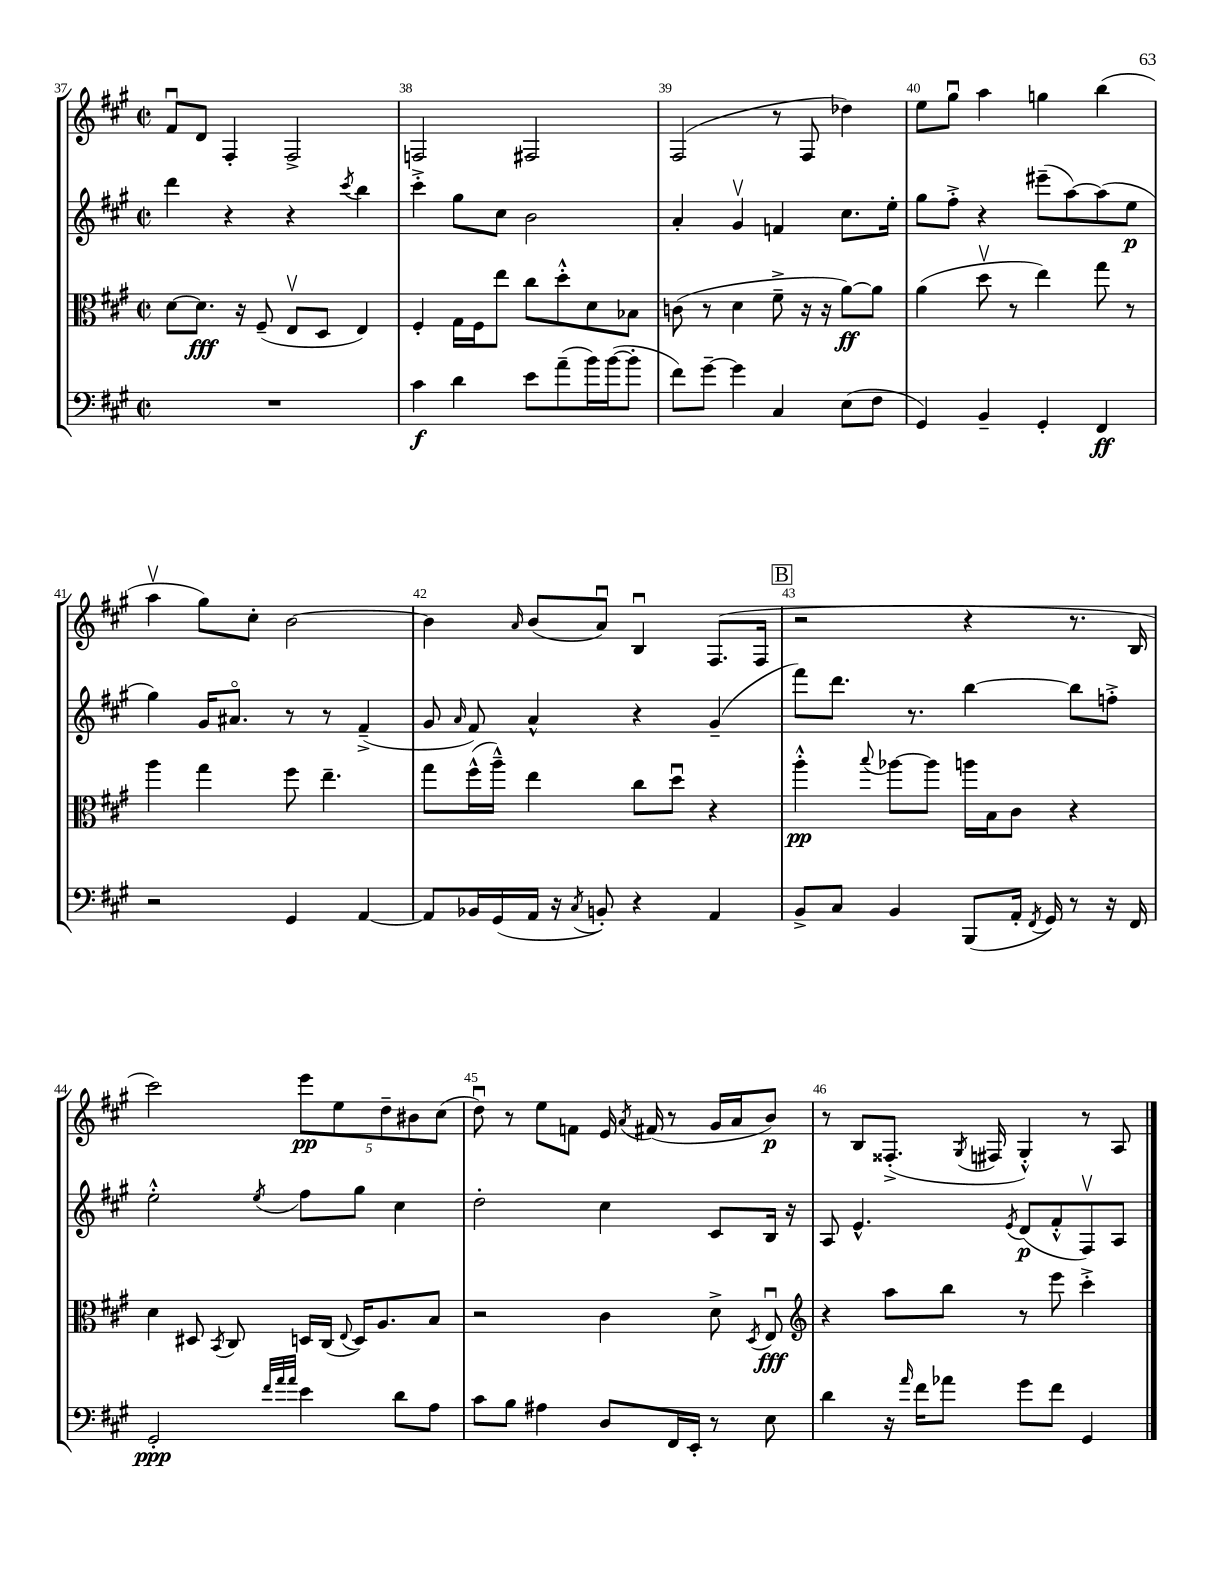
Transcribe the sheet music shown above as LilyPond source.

<<
\new StaffGroup <<
\new Staff = "s0" {
    \clef treble \key a \major \defaultTimeSignature \time 2/2
    \autoBeamOff fis'8[\downbow d'8] fis4-. fis2-> |
    f2 fis2 |
    fis2( r8 fis8 des''4) |
    e''8[ gis''8]\downbow a''4 g''4 b''4( |
    a''4\upbow gis''8[) cis''8]-. b'2~ |
    b'4 \grace { a'16 } b'8[( a'8]\downbow) b4\downbow fis8.[( fis16] |
    \mark \markup { \box "B" } r2 r4 r8. b16 |
    cis'''2) \tuplet 5/4 { e'''8[\pp e''8 d''8-- bis'8 cis''8]( } |
    d''8\downbow) r8 e''8[ f'8] e'16 \acciaccatura { a'8 } fis'16( r8 gis'16[ a'16 b'8]\p) |
    r8 b8[ fisis8.]-.->( \acciaccatura { gis8 } fis16 gis4-.-^) r8 a8 \bar "|." |
}
\new Staff = "s1" {
    \clef treble \key a \major \defaultTimeSignature \time 2/2
    \autoBeamOff d'''4 r4 r4 \acciaccatura { cis'''8 } b''4 |
    cis'''4-.-> gis''8[ cis''8] b'2 |
    a'4-. gis'4\upbow f'4 cis''8.[ e''16]-. |
    gis''8[ fis''8]-.-> r4 eis'''8[--( a''8~) a''8( e''8]\p |
    gis''4) gis'16[ ais'8.]\flageolet r8 r8 fis'4--->( |
    gis'8 \grace { a'16 } fis'8) a'4-^ r4 gis'4--( |
    \mark \markup { \box "B" } fis'''8[) d'''8.] r8. b''4~ b''8[ f''8]-.-> |
    e''2-.-^ \acciaccatura { e''8 } fis''8[ gis''8] cis''4 |
    d''2-. cis''4 cis'8[ b16] r16 |
    a8 e'4.-^ \acciaccatura { e'8 } d'8[\p( fis'8-.-^ fis8\upbow) a8] \bar "|." |
}
\new Staff = "s2" {
    \clef alto \key a \major \defaultTimeSignature \time 2/2
    \autoBeamOff d'8[~ d'8.]\fff r16 fis8--( e8[\upbow d8] e4) |
    fis4-. gis16[ fis16 e''8] cis''8[ d''8-.-^ d'8 bes8] |
    c'8( r8 d'4 fis'8---> r16 r16 a'8[~\ff) a'8] |
    a'4( d''8\upbow r8 e''4) gis''8 r8 |
    a''4 gis''4 fis''8 e''4.-- |
    gis''8[ fis''16-^( a''16]---^) e''4 cis''8[ d''8]\downbow r4 |
    \mark \markup { \box "B" } a''4-.-^\pp \appoggiatura { b''8 } aes''8[~ aes''8] a''16[ b16 cis'8] r4 |
    d'4 dis8 \acciaccatura { b,8 } cis8 d16[ cis16]( \appoggiatura { e8 } d16[) a8. b8] |
    r2 cis'4 d'8-> \acciaccatura { d8 } e8\downbow\fff |
    \clef treble r4 a''8[ b''8] r8 e'''8 cis'''4-.-> \bar "|." |
}
\new Staff = "s3" {
    \clef bass \key a \major \defaultTimeSignature \time 2/2
    \autoBeamOff R1 |
    cis'4\f d'4 e'8[ a'8--( b'16) b'16~( b'8]-. |
    fis'8[) gis'8]~-- gis'4 cis4 e8[( fis8] |
    gis,4) b,4-- gis,4-. fis,4\ff |
    r2 gis,4 a,4~ |
    a,8[ bes,16 gis,16( a,16] r16 \acciaccatura { cis8 } b,8-.) r4 a,4 |
    \mark \markup { \box "B" } b,8[-> cis8] b,4 b,,8[( a,16]-. \acciaccatura { fis,8 } gis,16) r8 r16 fis,16 |
    gis,2-.\ppp \grace { fis'32[ a'32 a'32] } e'4 d'8[ a8] |
    cis'8[ b8] ais4 d8[ fis,16 e,16]-. r8 e8 |
    d'4 r16 \grace { a'16 } fis'16[ aes'8] gis'8[ fis'8] gis,4 \bar "|." |
}
>>
>>
\layout { \context { \Score currentBarNumber = #37 \override BarNumber.break-visibility = ##(#f #t #t) barNumberVisibility = #all-bar-numbers-visible } }
